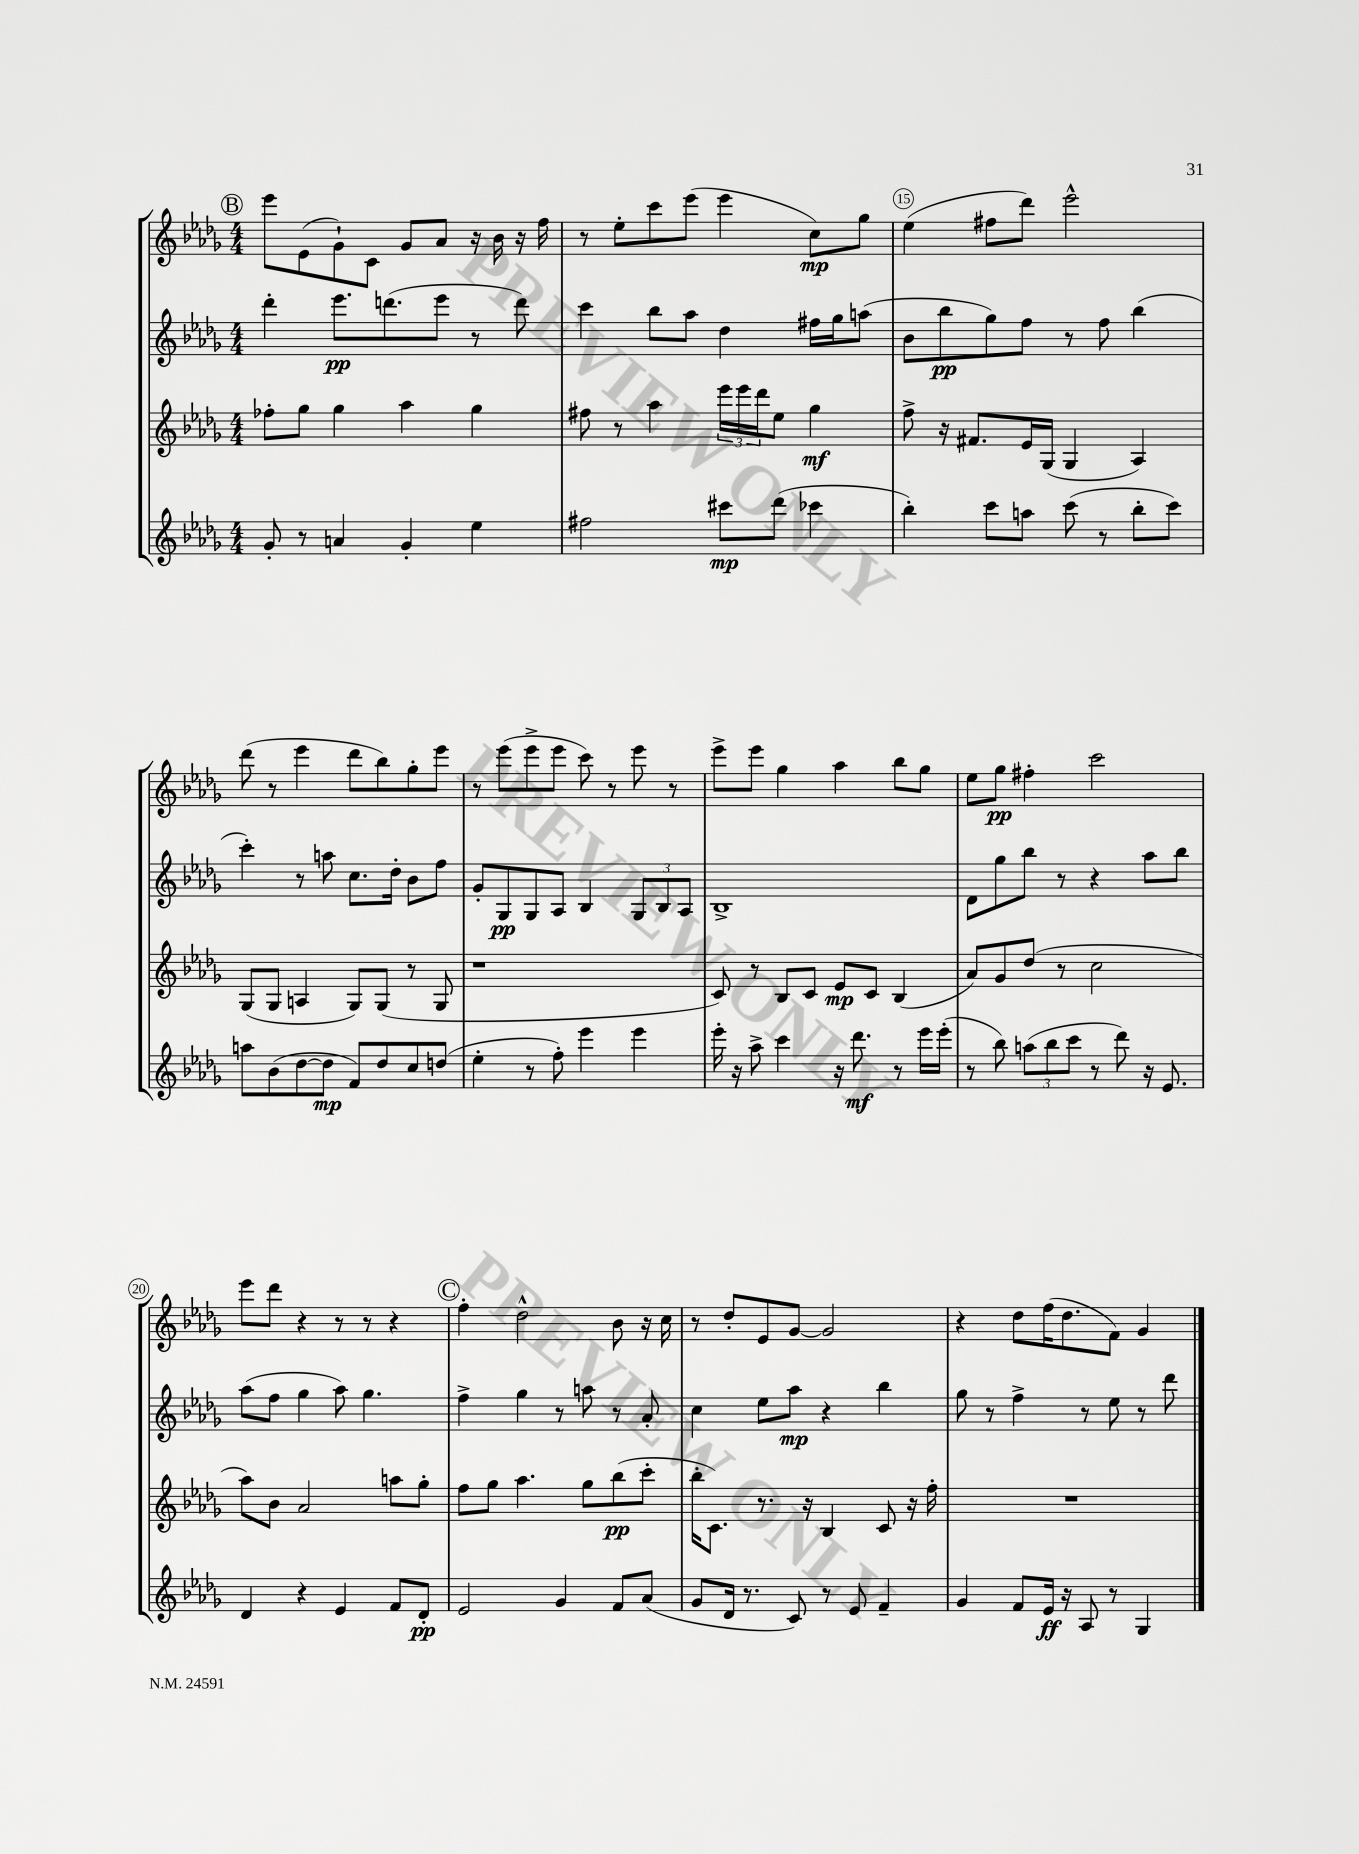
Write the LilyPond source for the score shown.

<<
\new StaffGroup <<
\new Staff = "s0" {
    \clef treble \key des \major \numericTimeSignature \time 4/4
    \mark \markup { \circle "B" } ees'''8 ees'8( ges'8-!) c'8 ges'8 aes'8 r16 bes'16 r16 f''16 |
    r8 ees''8-. c'''8 ees'''8( ees'''4 c''8\mp) ges''8 |
    ees''4( fis''8 des'''8) ees'''2-^ |
    des'''8( r8 ees'''4 des'''8 bes''8) ges''8-. ees'''8 |
    r8 ees'''8( ees'''8-> ees'''8 c'''8) r8 ees'''8 r8 |
    ees'''8-> ees'''8 ges''4 aes''4 bes''8 ges''8 |
    ees''8 ges''8\pp fis''4-. c'''2 |
    ees'''8 des'''8 r4 r8 r8 r4 |
    \mark \markup { \circle "C" } f''4-. des''2-^ bes'8 r16 c''16 |
    r8 des''8-. ees'8 ges'8~ ges'2 |
    r4 des''8 f''16( des''8. f'8) ges'4 \bar "|." |
}
\new Staff = "s1" {
    \clef treble \key des \major \numericTimeSignature \time 4/4
    \mark \markup { \circle "B" } des'''4-. ees'''8.\pp d'''8.( ees'''8 r8 d'''8) |
    c'''4 bes''8 aes''8 des''4 fis''16 ges''16 a''8( |
    bes'8 bes''8\pp ges''8) f''8 r8 f''8 bes''4( |
    c'''4-.) r8 a''8 c''8. des''16-. bes'8 f''8 |
    ges'8-. ges8\pp ges8 aes8 bes4 \tuplet 3/2 { ges8 bes8 aes8 } |
    bes1-> |
    des'8 ges''8 bes''8 r8 r4 aes''8 bes''8 |
    aes''8( f''8 ges''4 aes''8) ges''4. |
    \mark \markup { \circle "C" } f''4-> ges''4 r8 a''8 r8 aes'8-. |
    c''4 ees''8 aes''8\mp r4 bes''4 |
    ges''8 r8 f''4-> r8 ees''8 r8 des'''8 \bar "|." |
}
\new Staff = "s2" {
    \clef treble \key des \major \numericTimeSignature \time 4/4
    \mark \markup { \circle "B" } fes''8-. ges''8 ges''4 aes''4 ges''4 |
    fis''8 r8 aes''4 \tuplet 3/2 { ees'''16 ees'''16 des'''16 } ees''8 ges''4\mf |
    f''8-> r16 fis'8. ees'16 ges16( ges4 aes4) |
    ges8( ges8 a4 ges8) ges8( r8 ges8 |
    r1 |
    c'8) r8 bes8 c'8 ees'8\mp c'8 bes4( |
    aes'8) ges'8 des''8( r8 c''2 |
    aes''8) bes'8 aes'2 a''8 ges''8-. |
    \mark \markup { \circle "C" } f''8 ges''8 aes''4. ges''8 bes''8\pp( c'''8-. |
    bes''16-. c'8.) r8. r16 bes4 c'8 r16 f''16-. |
    R1 \bar "|." |
}
\new Staff = "s3" {
    \clef treble \key des \major \numericTimeSignature \time 4/4
    \mark \markup { \circle "B" } ges'8-. r8 a'4 ges'4-. ees''4 |
    fis''2 cis'''8\mp des'''8( ces'''4 |
    bes''4-.) c'''8 a''8 c'''8( r8 bes''8-. c'''8) |
    a''8 bes'8( des''8~ des''8\mp f'8) des''8 c''8 d''8( |
    ees''4-. r8 f''8-.) ees'''4 ees'''4 |
    ees'''16-. r16 aes''8-> c'''4 r16 des'''8.\mf r8 ees'''16 ees'''16-.( |
    r8 bes''8) \tuplet 3/2 { a''8( bes''8 c'''8 } r8 des'''8) r16 ees'8. |
    des'4 r4 ees'4 f'8 des'8-.\pp |
    \mark \markup { \circle "C" } ees'2 ges'4 f'8 aes'8( |
    ges'8 des'16 r8. c'8) r8 ees'8 f'4-- |
    ges'4 f'8 ees'16\ff r16 aes8 r8 ges4 \bar "|." |
}
>>
>>
\layout { \context { \Score currentBarNumber = #13 \override BarNumber.break-visibility = ##(#f #t #t) barNumberVisibility = #(every-nth-bar-number-visible 5) \override BarNumber.stencil = #(make-stencil-circler 0.1 0.3 ly:text-interface::print) } }
